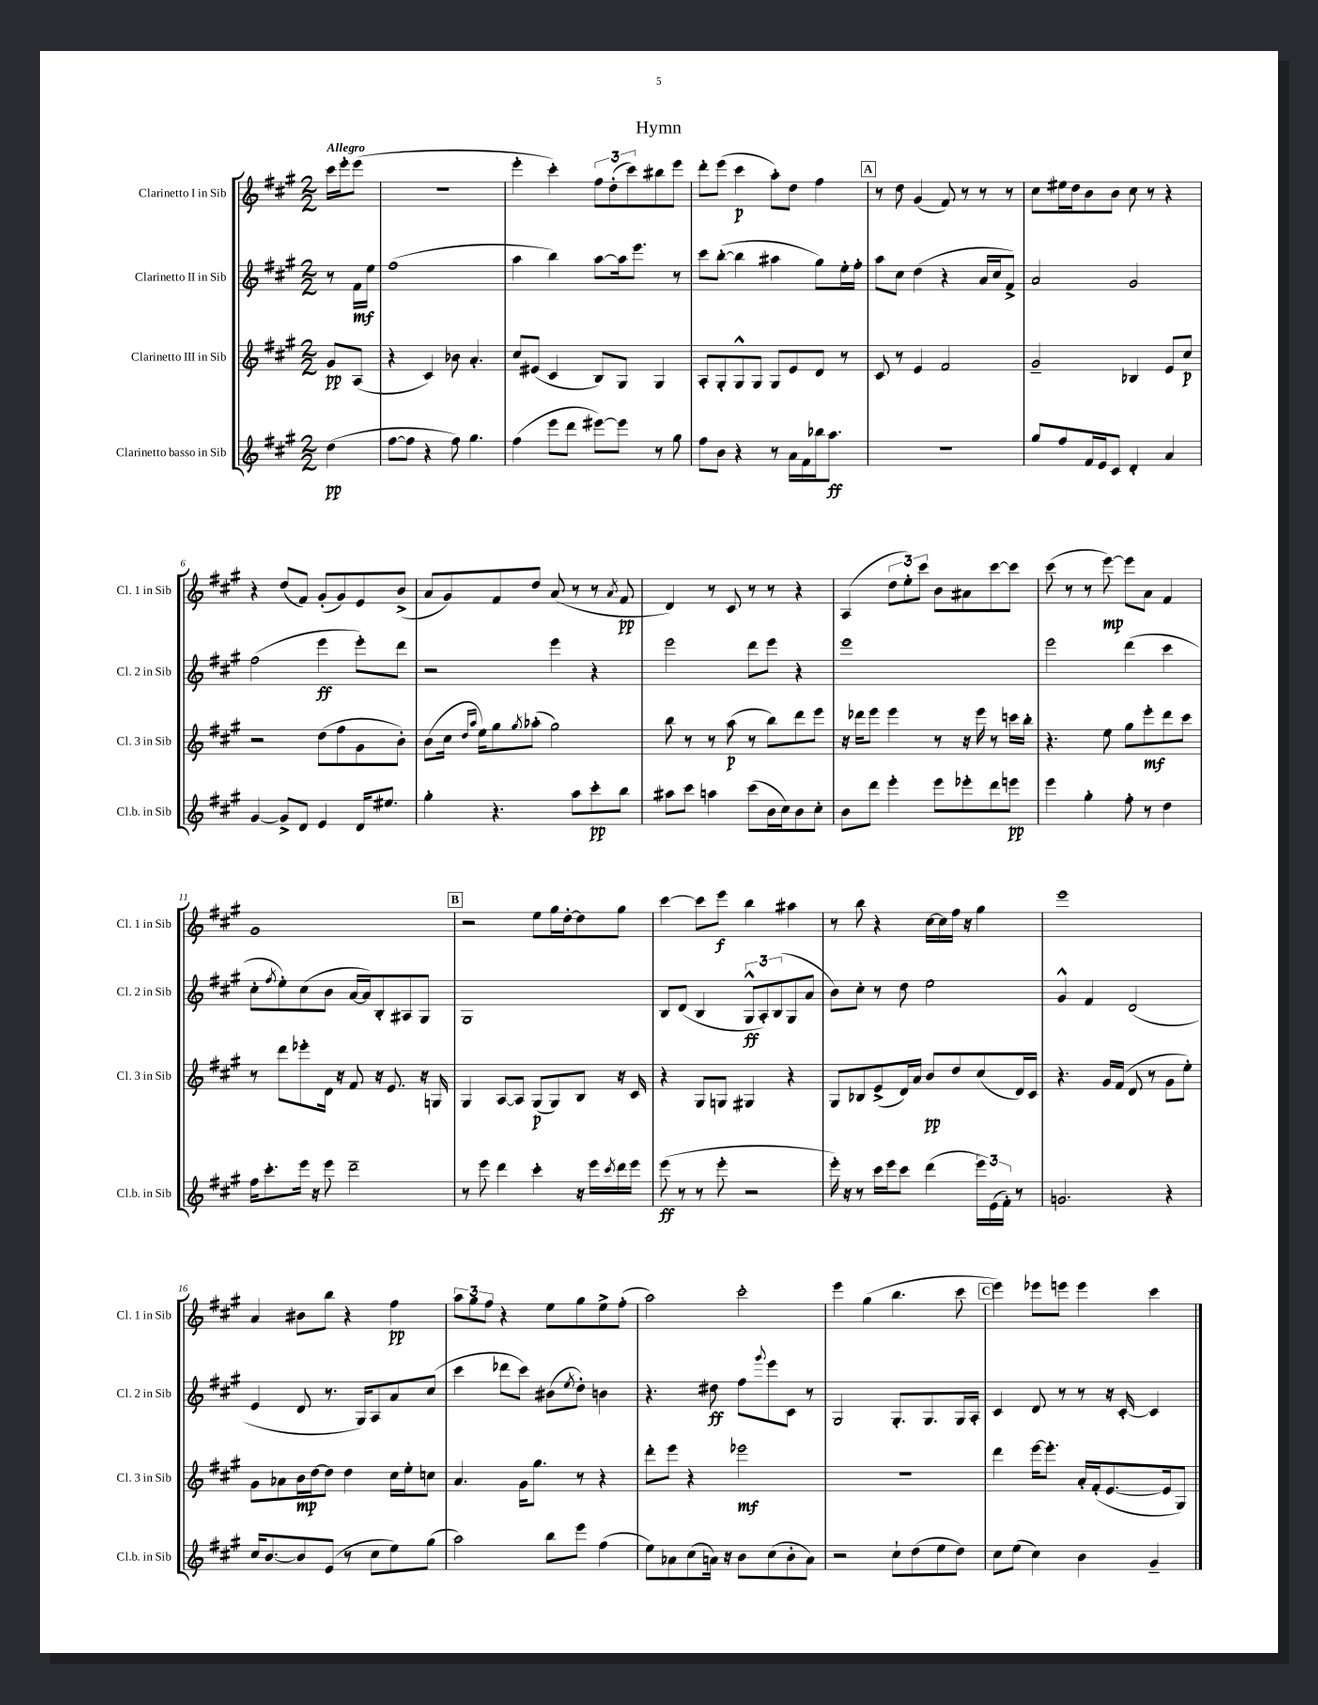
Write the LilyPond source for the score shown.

\header { title = "Hymn" }
<<
\new StaffGroup <<
\new Staff = "s0" \with { instrumentName = "Clarinetto I in Sib" shortInstrumentName = "Cl. 1 in Sib" } {
    \clef treble \key a \major \numericTimeSignature \time 2/2 \partial 4 \tempo "Allegro"
    cis'''16 e'''16-. e'''8( |
    r1 |
    e'''4-. cis'''4-.) \tuplet 3/2 { fis''8 d''8-.( cis'''8) } bis''8 e'''8 |
    d'''8-. e'''8( cis'''4\p a''8-.) d''8 fis''4 |
    \mark \markup { \box "A" } r8 d''8 gis'4( fis'8) r8 r8 r8 |
    cis''8 eis''16 d''16 b'8 b'8 cis''8 r8 r4 |
    r4 d''8( fis'8) gis'8-.( gis'8) e'8 b'8->( |
    a'8 gis'8) fis'8 d''8 a'8( r8 r8 \acciaccatura { a'8 } fis'8\pp |
    d'4) r8 cis'8 r8 r8 r4 |
    a4( \tuplet 3/2 { d''8 e''8-.) cis'''8 } b'8 ais'8 cis'''8~ cis'''8 |
    cis'''8( r8 r8 e'''8~\mp) e'''8 a'8 fis'4 |
    gis'1 |
    \mark \markup { \box "B" } r2 e''8 gis''16 d''16~-. d''8 gis''8 |
    cis'''4~ cis'''8 e'''8\f b''4 ais''4 |
    r8 b''8 r4 cis''16~ cis''16 fis''16 r16 gis''4 |
    e'''1 |
    a'4 bis'8 b''8 r4 fis''4\pp |
    \tuplet 3/2 { a''8 gis''8 fis''8 } r4 e''8 gis''8 e''8-> fis''8-.( |
    a''2) cis'''2-. |
    e'''4 gis''4( b''4. cis'''8 |
    \mark \markup { \box "C" } e'''4) ees'''8 e'''8 e'''4 cis'''4 \bar "|." |
}
\new Staff = "s1" \with { instrumentName = "Clarinetto II in Sib" shortInstrumentName = "Cl. 2 in Sib" } {
    \clef treble \key a \major \numericTimeSignature \time 2/2 \partial 4
    r8 fis'16\mf e''16 |
    fis''1( |
    a''4 b''4) a''8~ a''16 e'''8. r8 |
    cis'''8 b''8~-.( b''4 ais''4 gis''8) e''16-. fis''16-. |
    \mark \markup { \box "A" } a''8 cis''8 d''4( r4 a'16 cis''16 fis'8->) |
    a'2 gis'2 |
    fis''2( e'''4\ff e'''8-.) d'''8 |
    r2 e'''4 r4 |
    e'''2 d'''8 e'''8 r4 |
    e'''1 |
    e'''2 d'''4( cis'''4 |
    cis''8-. \acciaccatura { fis''8 } e''8-.) cis''8( b'8 a'16~ a'16) b8-. ais8 gis8 |
    \mark \markup { \box "B" } gis1 |
    b8 d'8( b4 \tuplet 3/2 { gis8-^\ff a8-.) b8( } gis8 a'8 |
    b'8) cis''8-. r8 d''8 e''2 |
    gis'4-^ fis'4 d'2( |
    e'4 d'8 r8. gis16) a8 a'8 cis''8( |
    cis'''4 des'''8 cis'''8) bis'8( \acciaccatura { e''8 } d''8-.) b'4 |
    r4. dis''8\ff fis''8 \appoggiatura { gis'''8 } e'''8 cis'8 r8 |
    gis2 gis8.-. gis8. gis16 a16-. |
    \mark \markup { \box "C" } cis'4 d'8 r8 r8 r16 cis'16~-. cis'4 \bar "|." |
}
\new Staff = "s2" \with { instrumentName = "Clarinetto III in Sib" shortInstrumentName = "Cl. 3 in Sib" } {
    \clef treble \key a \major \numericTimeSignature \time 2/2 \partial 4
    gis'8\pp a8( |
    r4 cis'4) bes'8 a'4.-. |
    cis''8 eis'8( cis'4 b8) gis8 gis4 |
    a8-. gis8-. gis8-^ gis8 gis8 e'8 d'8 r8 |
    \mark \markup { \box "A" } cis'8 r8 e'4 fis'2 |
    gis'2-- bes4 e'8 cis''8\p |
    r2 d''8( fis''8 gis'8 b'8-.) |
    b'8( cis''16 \grace { d''16 a''16 } e''16) gis''8 \acciaccatura { gis''8 } aes''8-.( gis''2) |
    b''8 r8 r8 a''8\p( r8 b''8) d'''8 e'''8 |
    r16 des'''16 e'''8 e'''4 r8 r16 e'''16 r8 c'''16 b''16-. |
    r4. e''8 gis''8 e'''8-.\mf d'''8 cis'''8 |
    r8 d'''8 ees'''8-. d'16 r16 fis'8 r16 e'8. r16 g16 |
    \mark \markup { \box "B" } gis4 a8~ a8 gis8\p( gis8) b8 r16 cis'16 |
    r4 gis8 g8 gis4 r4 |
    gis8 bes8 e'8->( d'16) a'16 b'8\pp d''8 cis''8( d'16) cis'16 |
    r4. gis'16 fis'16( d'8 r8 gis'8 e''8-.) |
    gis'8 aes'8 b'16\mp d''16~ d''8 d''4 cis''16 e''16-. c''8 |
    a'4. gis'16 gis''8. r8 r4 |
    d'''8-. e'''8 r4 ees'''2\mf |
    R1 |
    \mark \markup { \box "C" } d'''4 e'''16~ e'''8.-. a'16-. fis'16-.( e'8.~ e'16 gis8) \bar "|." |
}
\new Staff = "s3" \with { instrumentName = "Clarinetto basso in Sib" shortInstrumentName = "Cl.b. in Sib" } {
    \clef treble \key a \major \numericTimeSignature \time 2/2 \partial 4
    d''4\pp( |
    fis''8~ fis''8 r4 fis''8) gis''4. |
    fis''4( e'''8 d'''8 eis'''8~) eis'''8 r8 gis''8 |
    fis''8 b'8 r4 r8 a'16 fis'16 bes''16 a''8.\ff |
    \mark \markup { \box "A" } r1 |
    gis''8 fis''8 fis'16 e'16 cis'8 d'4-. a'4 |
    gis'4~ gis'8-> d'8 e'4 d'16 eis''8. |
    gis''4-. r4. a''8 cis'''8-.\pp b''8 |
    ais''8 cis'''8 a''4 cis'''8( b'16 cis''16) b'8 cis''8-. |
    b'8 d'''8 e'''4-. e'''8 ees'''8-. d'''8 e'''8\pp |
    e'''4 gis''4-. fis''8-. r8 d''4 |
    fis''16 cis'''8.-. e'''16 r16 e'''8 d'''2-- |
    \mark \markup { \box "B" } r8 e'''8 d'''4 cis'''4-. r16 e'''16 \acciaccatura { cis'''8 } d'''16 e'''16 |
    e'''8\ff( r8 r8 e'''8-. r2 |
    e'''16-.) r16 r8 cis'''16 e'''16 cis'''8 d'''4( \tuplet 3/2 { e'''16) e'16( fis'16-.) } r8 |
    g'2. r4 |
    cis''16 b'8.~ b'8 e'8( r8 cis''8 e''8) gis''8( |
    a''2) b''8 e'''8 fis''4( |
    e''8) aes'8 cis''8( a'16) r16 b'8 cis''8( b'8-. a'8) |
    r2 cis''8-! d''8( e''8 d''8) |
    \mark \markup { \box "C" } cis''8 e''8( cis''4) b'4 gis'4-- \bar "|." |
}
>>
>>
